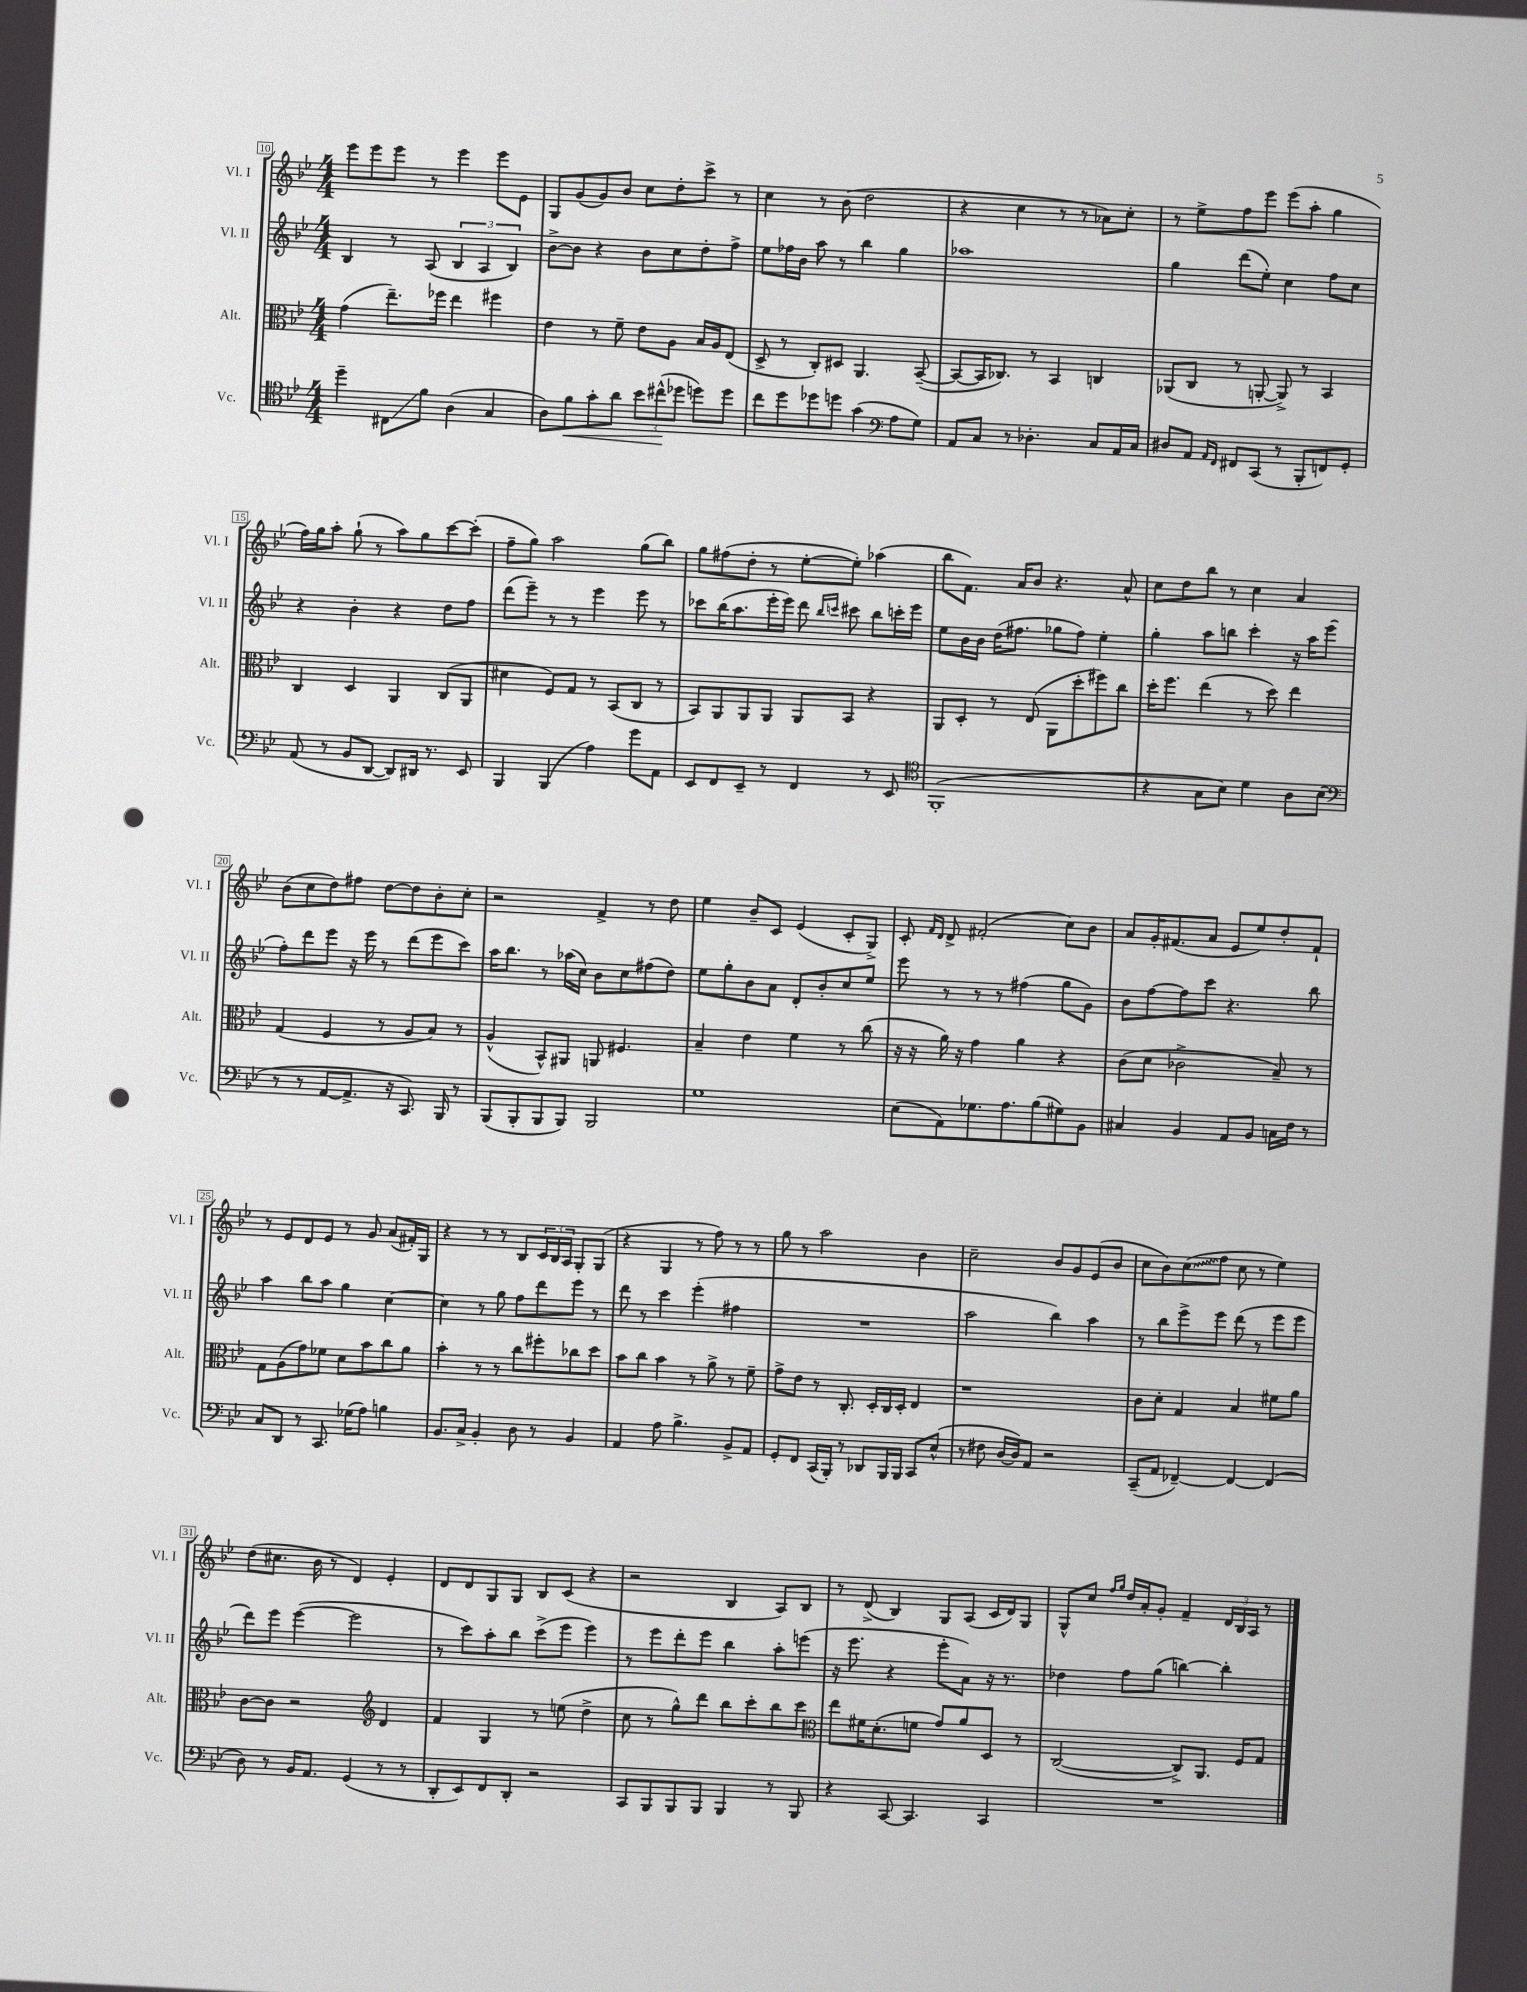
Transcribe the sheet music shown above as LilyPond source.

<<
\new StaffGroup <<
\new Staff = "s0" \with { instrumentName = "Vl. I" shortInstrumentName = "Vl. I" } {
    \clef treble \key bes \major \numericTimeSignature \time 4/4
    ees'''8 ees'''8 ees'''8 r8 ees'''4 ees'''8 ees'8 |
    g8 g'8( g'8) bes'8 c''8 d''8-. c'''8-> r8 |
    c''4 r8 bes'8( d''2 |
    r4 c''4 r8 r8 aes'8) c''8-. |
    r8 ees''8-> f''8 ees'''8 ees'''8( a''8-. g''4 |
    f''16) g''16 a''8-. g''8-!( r8 a''8) g''8 c'''8~ c'''8-.( |
    f''8-- g''8) a''2 g''8( bes''8) |
    g''8 fis''8( d''8-. r8 ees''8~-. ees''8-.) aes''4( |
    bes''8 f'8.) a'16 bes'8 r4. a'8-^ |
    c''8 d''8 bes''8 r8 c''4 a'4 |
    bes'8( c''8 d''8) fis''8 d''8~ d''8 bes'8-. c''8-. |
    r2 f'4-> r8 d''8 |
    ees''4 bes'8-- c'8 ees'4( c'8-. g8->) |
    c'8-. \grace { f'16 d'16 } d'8-> fis'2-.( c''8) bes'8 |
    a'8 g'16-. fis'8.( a'8 ees'8 ees''8) d''8-. fis'8-! |
    r8 ees'8 d'8 ees'8 r8 g'8 a'8( fis'16-.) g16 |
    r4 r8 r8 bes8 \tuplet 3/2 { c'16 bes16 a16 } g8-. g8( |
    r4 g4 r8 f''8) r8 r8 |
    g''8 r8 a''2 bes'4 |
    c''2-- bes'8 g'8 ees'8( bes'8 |
    c''8 bes'8) \once \override Glissando.style = #'zigzag c''8\glissando( f''8 c''8 r8 ees''4) |
    d''8( cis''8. bes'16 r8 d'4) ees'4-. |
    d'8 d'8 g8 g8 bes8 c'8( r4 |
    r2 bes4 a8) bes8 |
    r8 d'8->( bes4) g8 a8( c'16 d'16) g8 |
    g8-^ c''8 \grace { f''16 g''16 } d''16 a'16-. g'8-. f'4-- \tuplet 3/2 { d'16 bes16 a16 } r8 \bar "|." |
}
\new Staff = "s1" \with { instrumentName = "Vl. II" shortInstrumentName = "Vl. II" } {
    \clef treble \key bes \major \numericTimeSignature \time 4/4
    bes4 r8 a8( \tuplet 3/2 { bes4 a4 bes4) } |
    bes'8~-> bes'8 r4 bes'8 c''8 d''8-. f''8-> |
    ees''8 fes''16 bes'16 a''8 r8 bes''4 g''4 |
    aes''1 |
    g''4 d'''8( ees''8-.) c''4 f''8 c''8 |
    r4 bes'4-. r4 d''8 f''8 |
    d'''8( ees'''8--) r8 r8 ees'''4 ees'''8 r8 |
    ces'''8 bes''16( a''8. ees'''16-. ees'''16) d'''8 \grace { bes''16 c'''16 } cis'''8 bes''8 c'''16-. ees'''16 |
    ees''8 bes'16 bes'16 d''16( fis''8. ges''8 fis''8) ees''4-. |
    g''4-. a''8 b''8 c'''4-. r16 a''16 ees'''8( |
    f''8-.) d'''8 ees'''8 r16 ees'''16 r8 d'''8( ees'''8 c'''8) |
    a''16 bes''8. r8 aes''16( c''16) bes'8 c''8 fis''8( d''8) |
    ees''8 g''8-. bes'8 a'8 d'8-. bes'8-. c''8 ees''8 |
    ees'''8 r8 r8 r8 fis''4( g''8 g'8) |
    bes'8 f''8~ f''8 c'''8 r4. bes''8 |
    a''4 bes''8 a''8 g''4 c''4~ |
    c''4 r8 g''8 f''8 d'''8 ees'''8 r8 |
    d'''8 r8 c'''4 ees'''4-.( fis''4 |
    R1 |
    a''2 bes''4) a''4 |
    r8 bes''8 ees'''8-> ees'''8 d'''8( r8 ees'''8 ees'''8 |
    d'''8) ees'''8 ees'''4~( ees'''2 |
    r8 c'''8) a''8-. bes''8 c'''8->( ees'''8 ees'''4) |
    r8 ees'''8 d'''8-. ees'''8 bes''4 a''8-. e'''8( |
    r16 ees'''8. r4 ees'''8-. a'8) r16 r8. |
    des''4 f''8 g''8( b''4~) b''4-. \bar "|." |
}
\new Staff = "s2" \with { instrumentName = "Alt." shortInstrumentName = "Alt." } {
    \clef alto \key bes \major \numericTimeSignature \time 4/4
    g'4( ees''8.--) fes''16 ees''4 fis''4 |
    ees'4 r8 f'8-- ees'8 a8 bes16 a16 ees8( |
    d8-> r8 c8-.) dis8 a,4. bes,8~--( |
    bes,8~ bes,16 ces8.) r8 bes,4 c4 |
    aes,8( c8 r8 a,8~-. a,8->) r8 bes,4 |
    c4 d4 a,4 c8( a,8 |
    dis'4 f8) g8 r8 bes,8( c8 r8 |
    bes,8) a,8 a,8 a,8 a,8 bes,8 r4 |
    a,8 d8-. r8 ees8( a,8 d''8-. fis''8) c''8 |
    d''16-. f''8. ees''4( r8 d''8) ees''4 |
    g4( f4 r8 a8 bes8) r8 |
    a4-^( bes,8-^) ais,8 a,8 fis4. |
    bes4-- ees'4 f'4 r8 c''8( |
    r16 r16 a'16) r16 g'4 a'4 r4 |
    c'8( d'8 ces'2-> bes8--) r8 |
    g8 a8( g'8) fes'8 d'8 bes'8 c''8 a'8 |
    bes'4-. r8 r8 c''8 fis''8-. ces''8 d''8 |
    bes'8 c''8 bes'4 r8 a'8-> r8 f'8-- |
    g'8-> ees'8 r8 c8.-. d16-. c16 d16-. ees4 |
    r1 |
    c'8 d'8-. g4 bes4 fis'8 a'8 |
    c'8~ c'8 r2 \clef treble d'4 |
    f'4 g4 r8 e''8( d''4-> |
    c''8 r8 g''8-^) d'''8 bes''8 c'''8-. bes''8 c'''8 |
    \clef alto ees''8 fis'16 d'8.-.( f'8 g'8) a'8 d8 r8 |
    c2~( c8->) a,8. f16 g8 \bar "|." |
}
\new Staff = "s3" \with { instrumentName = "Vc." shortInstrumentName = "Vc." } {
    \clef tenor \key bes \major \numericTimeSignature \time 4/4
    d''4-- cis8\glissando f'8 a4( g4 |
    a8) f'8\< g'8-. a'8 \tuplet 3/2 { bes'8 cis''8-^\!( des''8 } d''8) d''8 |
    c''8 d''8 des''8 d''8 g'4( \clef bass a8 g8) |
    a,8 c8 r8 des4.-. c8 a,16 c16 |
    dis8 a,8 \grace { a,16 f,16 } fis,8 c,8( r8 bes,,8-. f,8) g,8-. |
    a,8( r8 bes,8 d,8~ d,8) dis,16 r8. ees,8 |
    bes,,4 bes,,4( a4) g'8 a,8 |
    ees,8 f,8 ees,8-- r8 f,4 r8 ees,8 |
    \clef tenor f,1-.( |
    r4 g8 bes8) d'4 a8 bes8( |
    \clef bass r8 r8 a,8~ a,8.-> r16 c,8.) bes,,16 r8 |
    bes,,8( bes,,8-. bes,,8 bes,,8) bes,,2 |
    g1 |
    ees8( a,8) ges8. a8. bes8( gis8) bes,8 |
    cis4 bes,4 a,8 bes,8 c16 f16 r8 |
    c8 d,8 r8 c,8. ges16( a8) b4 |
    bes,8. c16-> bes,4-. d8 r8 bes,4 |
    a,4 a8 bes4.-> bes,8-> a,8 |
    g,8-. f,8 c,16( bes,,16-.) r8 des,8 bes,,16 bes,,16 c,8 ees8-^( |
    r8 fis8 d16~ d16) a,8 r2 |
    c,8--( a,8 fes,4~--) fes,4~ fes,4( |
    d8) r8 bes,16 a,8. g,4( r8 r8 |
    d,8-. ees,8) f,8 d,8-. r2 |
    c,8 bes,,8 bes,,8 bes,,8 bes,,4 r8 bes,,8 |
    r4 c,8~ c,4. c,4 |
    R1 \bar "|." |
}
>>
>>
\layout { \context { \Score currentBarNumber = #10 \override BarNumber.stencil = #(make-stencil-boxer 0.1 0.3 ly:text-interface::print) } }
